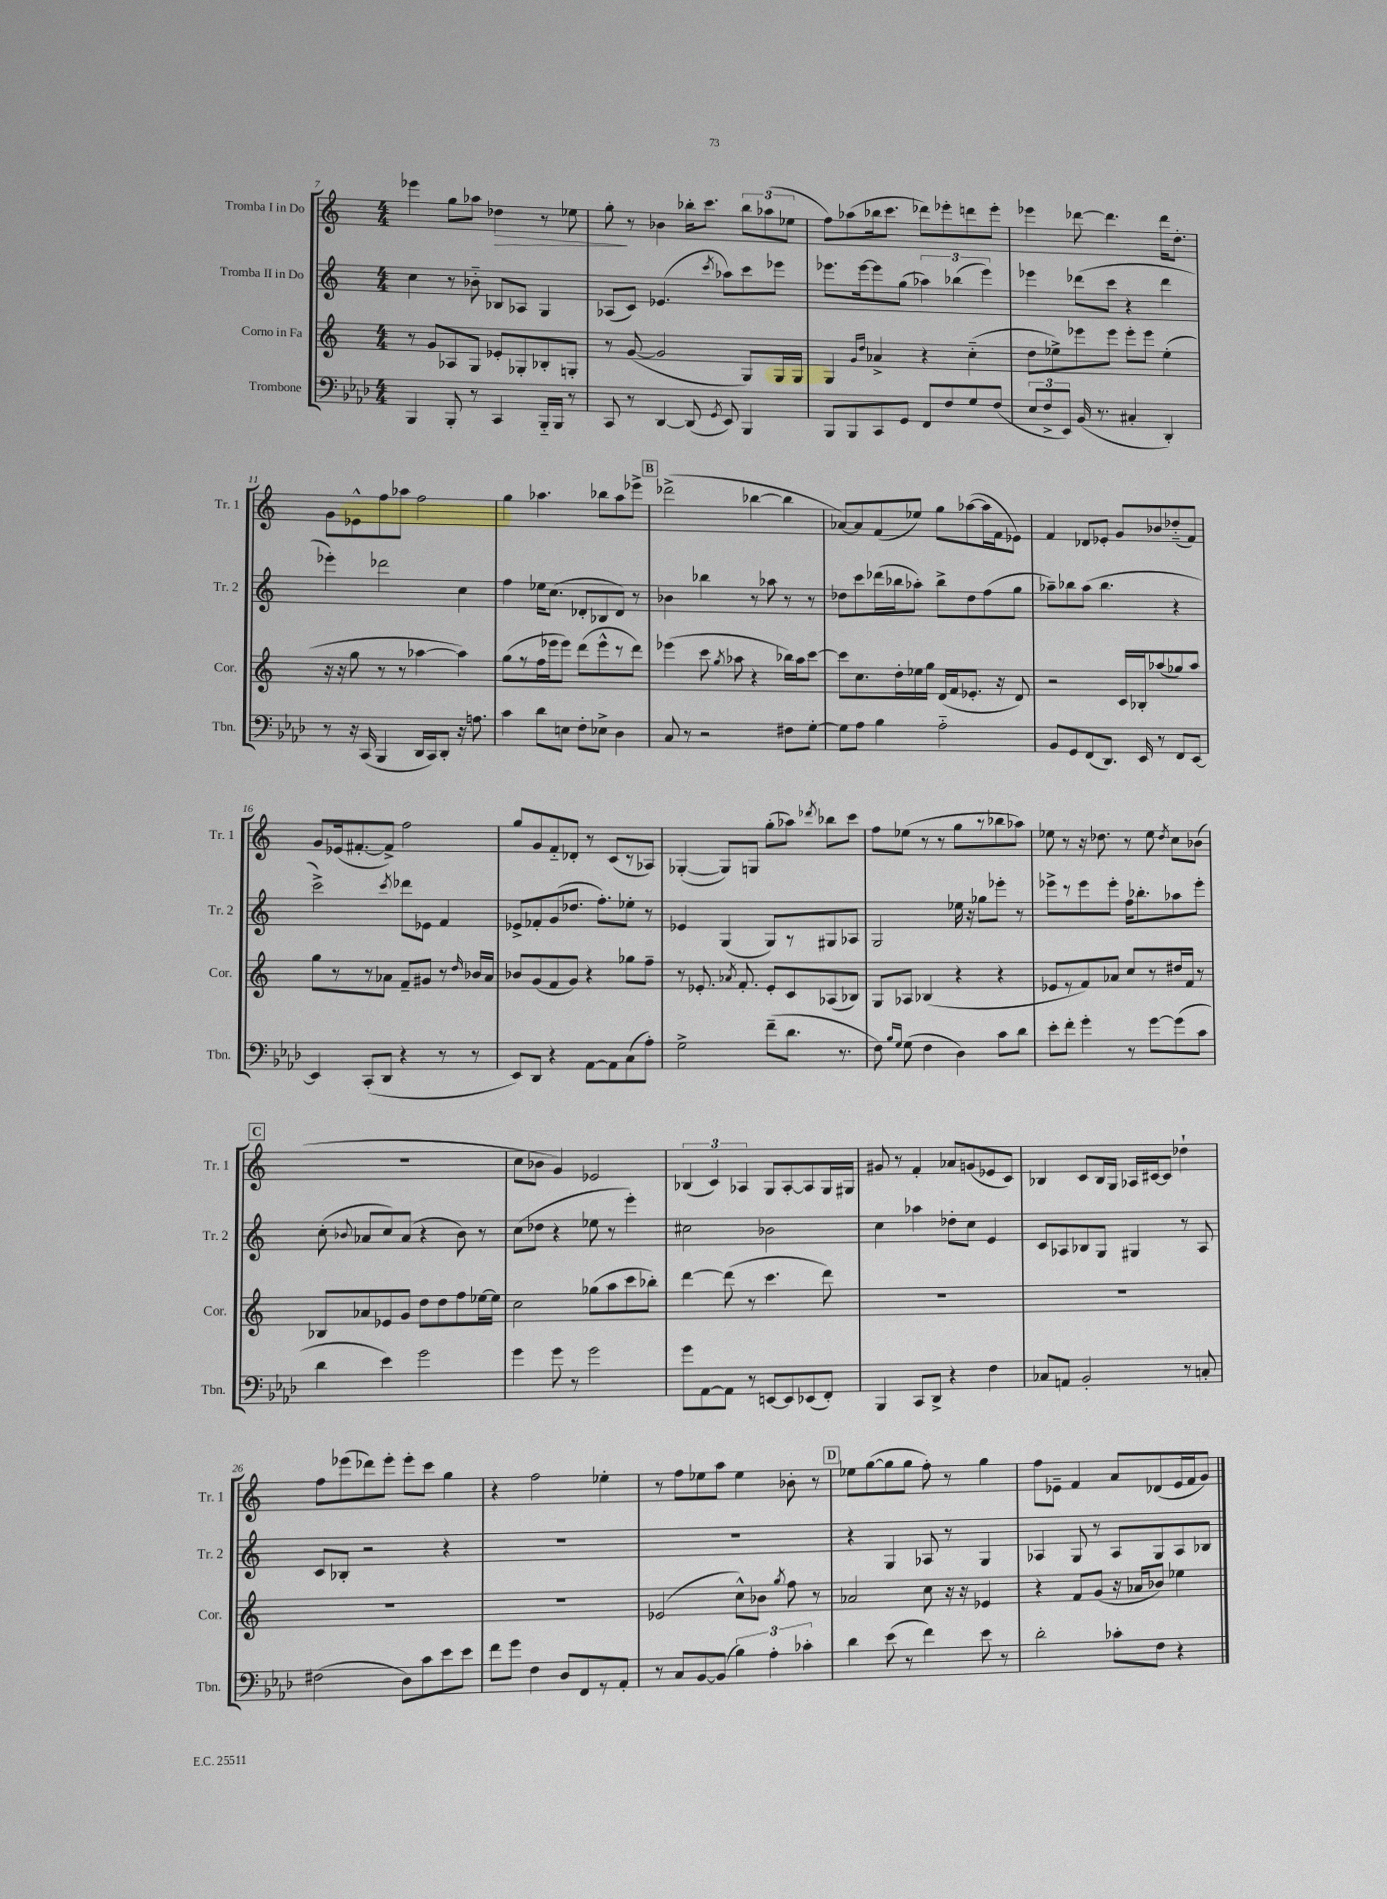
<<
\new StaffGroup <<
\new Staff = "s0" \with { instrumentName = "Tromba I in Do" shortInstrumentName = "Tr. 1" } {
    \clef treble \key c \major \numericTimeSignature \time 4/4
    \autoBeamOff ees'''4 g''8[ aes''8] des''4\> r8 ees''8 |
    g''8-.\! r8 bes'4 bes''16[-. c'''8.] \tuplet 3/2 { bes''8[ aes''8( ees''8] } |
    f''8[) aes''8( bes''16 c'''8.] des'''8[) ees'''8-. d'''8 ees'''8]-. |
    ees'''4 des'''8~ des'''4. des'''16[ d''8.]-. |
    g'8[ ees'8-^ f''8 aes''8] f''2 |
    g''4 aes''4. bes''8[ aes''8 ees'''8]-> |
    \mark \markup { \box "B" } des'''2->( bes''4~ bes''4 |
    aes'8[~) aes'8 f'8( ees''8]) g''8[ aes''8~( aes''16 f'16 ees'8]) |
    f'4 des'8[ ees'8]-. g'8[ bes'8 des''8-_( f'8]) |
    g'8[ ees'16( fis'8.~-. fis'8]->) f''2 |
    g''8[ g'8 f'8-_ des'8]-. r8 c'8[( r8 aes8]) |
    ges4~-.( ges8[) g8] g''8[-.( aes''8]) \acciaccatura { des'''8 } bes''8[ c'''8] |
    f''8[ ees''8]( r8 r8 g''8[ r8 bes''8 aes''8]) |
    ees''8 r8 r16 des''8. r8 ees''8 \acciaccatura { des''8 } c''8[ bes'8]( |
    \mark \markup { \box "C" } R1 |
    c''8[ bes'8] g'4) ees'2 |
    \tuplet 3/2 { bes4( c'4) aes4 } g8[ aes8~-. aes8 g16 gis16] |
    gis'8 r8 f'4-. aes'8[ g'8( ees'8 c'8]) |
    bes4 c'8[ bes16 g16] aes16[ cis'16~ cis'8] des''4-! |
    f''8[ ees'''8( des'''8) ees'''8]-. ees'''8[-. c'''8] g''4 |
    r4 f''2 ees''4-. |
    r8 f''8[ ees''8 a''8] ees''4 bes'8-. r8 |
    \mark \markup { \box "D" } ees''8[ g''8~( g''8 g''8] f''8-.) r8 g''4 |
    f''8[ ees'8]-- f'4 a'8[ des'8( ees'16 f'16 g'8]) \bar "|." |
}
\new Staff = "s1" \with { instrumentName = "Tromba II in Do" shortInstrumentName = "Tr. 2" } {
    \clef treble \key c \major \numericTimeSignature \time 4/4
    \autoBeamOff c''4 r8 bes'8-_ bes8[ aes8] g4 |
    aes8[( c'8]) ees'4.( \acciaccatura { c'''8 } aes''8[) c'''8 ees'''8] |
    ees'''8.[ ees'''16~ ees'''8 g''8]( \tuplet 3/2 { aes''4) bes''4( ees'''4) } |
    ees'''4 des'''8[( c'''8] r4 des'''4 |
    ees'''4-.) des'''2 c''4 |
    f''4 ees''16[ c''8.]( des'8[-. bes8 des'8]) r8 |
    \mark \markup { \box "B" } bes'4 bes''4 r8 aes''8 r8 r8 |
    des''8[ c'''8 des'''16( bes''16 aes''8]-.) bes''8[-> des''8 f''8( g''8] |
    aes''8[--) bes''8 aes''8]( bes''4. r4 |
    c'''2->) \acciaccatura { c'''8 } des'''8[ ees'8] f'4 |
    ees'8[-> fes'8-. g'8( des''8.] f''8.[-.) ees''8]-. r8 |
    ees'4 g4( g8[) r8 gis8 aes8] |
    g2 ees''16 r16 ges''8[ ees'''8]-. r8 |
    ees'''8[-> r8 ees'''8 ees'''8]-. f''16[ bes''8.-. aes''8 ees'''8]-. |
    \mark \markup { \box "C" } c''8-.( \appoggiatura { bes'8 } aes'8[ c''8) aes'8]( r4 bes'8) r8 |
    c''8[( des''8] r4 ees''8 r8 e'''4-.) |
    cis''2 bes'2 |
    c''4 aes''4 des''8[-. c''8] e'4 |
    c'8[ aes8 bes8 g8] gis4 r8 aes8 |
    c'8[ bes8]-. r2 r4 |
    R1 |
    R1 |
    \mark \markup { \box "D" } r4 g4 aes8 r8 g4 |
    aes4 g8 r8 aes8[ g8 aes8 bes8] \bar "|." |
}
\new Staff = "s2" \with { instrumentName = "Corno in Fa" shortInstrumentName = "Cor." } {
    \clef treble \key c \major \numericTimeSignature \time 4/4
    \autoBeamOff r8 g'8[ aes8 g8] ees'8[-. ges8-. bes8-. g8]-. |
    r8 g'8~( g'2 g8[) g16 g16] |
    g4 \grace { g'16[ d''16] } aes'4-> r4 c''4-_( |
    d''8[ ees''8->) ees'''8 ees'''8] ees'''8[-. ees'''8] ees''4-.( |
    r16 r16 g''8 r8 r8 aes''4~ aes''4) |
    g''8[( r8 f''16 ees'''16 ees'''8]) d'''8[( ees'''8-^ r8 d'''8]) |
    \mark \markup { \box "B" } ees'''4( c'''8 \acciaccatura { g''8 } aes''8 r4 bes''16[) aes''16 c'''8]~ |
    c'''8[ c''8. d''16-. ees''16 g''16] d'16[( f'16 ees'8.]-. r16 d'8) |
    r2 c'16[ bes16-. aes''8( ges''8) aes''8] |
    g''8[ r8 r8 aes'8] f'8[-- gis'8] r8 \grace { d''16 } bes'16[ aes'16] |
    bes'8[ g'8( f'8 g'8]) r4 ges''8[ f''8]-- |
    r8 ees'8.-. \acciaccatura { aes'8 } f'8.-. ees'8[-. c'8 aes8( bes8]) |
    g8[ aes8] bes4( r4 r4 |
    ees'8[ r8 f'8) aes'8] c''8[ r8 dis''16 f'16] r8 |
    \mark \markup { \box "C" } bes8[ aes'8 ees'8 g'8] d''8[ d''8 f''8 ees''16~ ees''16] |
    c''2 ges''8[( a''8 c'''8 bes''8]-.) |
    d'''4~ d'''8( r8 c'''4. d'''8) |
    R1 |
    R1 |
    R1 |
    R1 |
    ees'2( c''8[-^) bes'8] \acciaccatura { g''8 } f''8 r8 |
    \mark \markup { \box "D" } aes'2 c''8 r16 r16 ees'4 |
    r4 f'8[ g'8]( r16 aes'16[ bes'8]) ees''4 \bar "|." |
}
\new Staff = "s3" \with { instrumentName = "Trombone" shortInstrumentName = "Tbn." } {
    \clef bass \key aes \major \numericTimeSignature \time 4/4
    \autoBeamOff bes,,4 bes,,8-. r8 c,4 bes,,16[-_ bes,,16] r8 |
    c,8 r8 des,4~ des,8( \acciaccatura { g,8 } ees,8) bes,,4 |
    bes,,8[ bes,,8 c,8 g,8] f,8[ f8 g8 f8]( |
    \tuplet 3/2 { ees8[ f8-> ees,8]) } bes,16( r8. cis4-. des,4-.) |
    r8 r16 c,16( bes,,4 des,16[ c,16) des,8]-. r16 a8. |
    c'4 des'8[ e8] f8[-. ees8]-> des4 |
    \mark \markup { \box "B" } c8 r8 r2 fis8[ g8]~-. |
    g8[ aes8] bes4 aes2-_ |
    bes,8[ g,8 f,8( des,8.]) ees,16 r8 f,8[ ees,8]~ |
    ees,4 c,8[-.( des,8] r4 r8 r8 |
    ees,8[) des,8] r4 aes,8[~ aes,8 c8( aes8]-.) |
    g2-> f'8[--( des'8.] r8. |
    f8) \grace { bes16[ g16] } g8( f4 des4) c'8[ des'8] |
    ees'8[-. f'8]-. g'4-. r8 g'8[~ g'8( c'8] |
    \mark \markup { \box "C" } des'4 ees'4) g'2 |
    g'4 g'8 r8 g'2 |
    g'8[ aes,8~ aes,8] r8 e,8[~ e,8 ees,8( f,8]-.) |
    bes,,4 c,8[ des,8]-> r4 f4 |
    ces8[ a,8] bes,2-. r8 c8-. |
    fis2( des8[) c'8 ees'8 ees'8] |
    f'8[ g'8] f4 des8[ f,8 r8 aes,8]-. |
    r8 c8[ bes,8~ bes,8]( \tuplet 3/2 { bes4) aes4-. ces'4-. } |
    \mark \markup { \box "D" } des'4 ees'8( r8 f'4) ees'8 r8 |
    des'2-. ces'8[-. f8] r4 \bar "|." |
}
>>
>>
\layout { \context { \Score currentBarNumber = #7 } }
